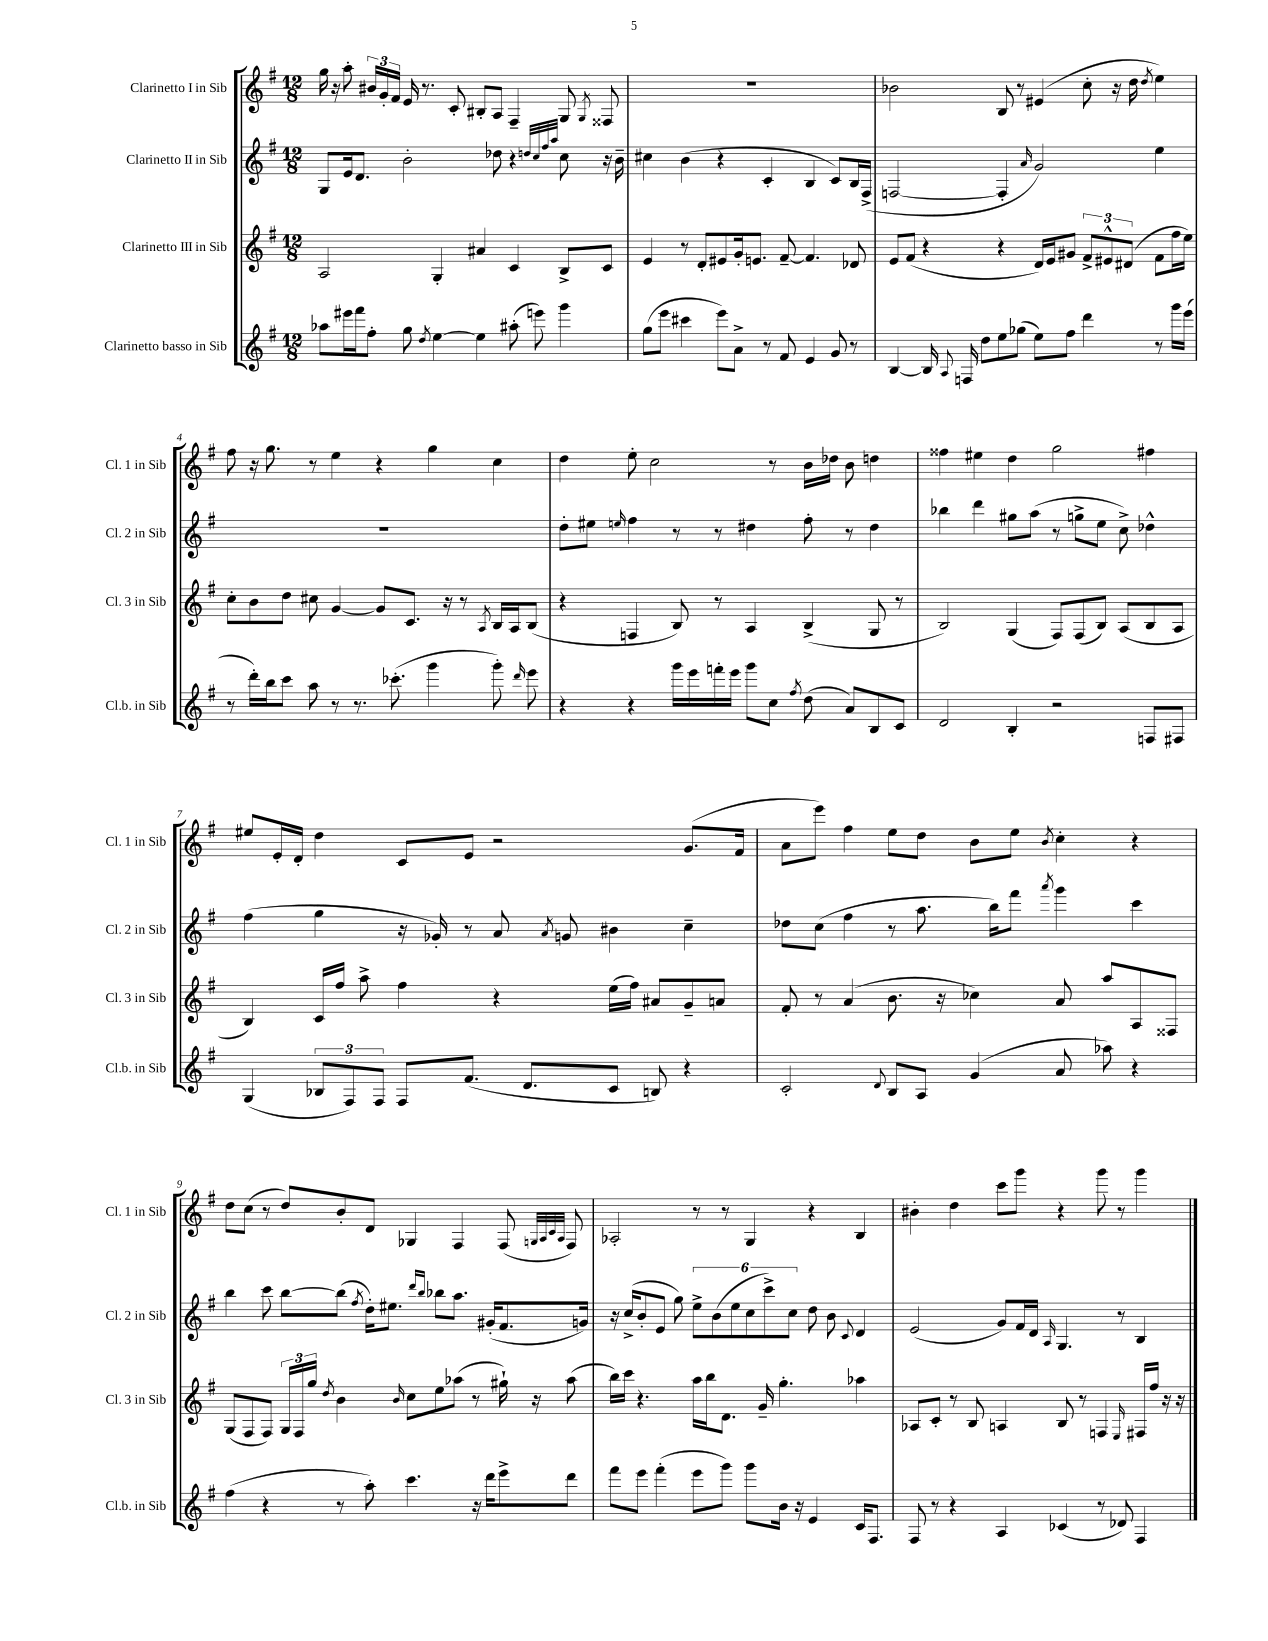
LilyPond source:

<<
\new StaffGroup <<
\new Staff = "s0" \with { instrumentName = "Clarinetto I in Sib" shortInstrumentName = "Cl. 1 in Sib" } {
    \clef treble \key g \major \numericTimeSignature \time 12/8
    \autoBeamOff g''16 r16 a''8-. \tuplet 3/2 { bis'16[ g'16-. fis'16] } e'16 r8. c'8-. bis8[-. a8] fis4-- g8 \acciaccatura { g8 } fisis8 |
    R1. |
    bes'2 b8 r8 eis'4( c''8-. r16 d''16 \acciaccatura { d''8 } e''4) |
    fis''8 r16 g''8. r8 e''4 r4 g''4 c''4 |
    d''4 e''8-. c''2 r8 b'16[ des''16] b'8 d''4 |
    fisis''4 eis''4 d''4 g''2 fis''4 |
    eis''8[ e'16-. d'16]-. d''4 c'8[ e'8] r2 g'8.[( fis'16] |
    a'8[ e'''8]) fis''4 e''8[ d''8] b'8[ e''8] \acciaccatura { b'8 } c''4-. r4 |
    d''8[ c''8]( r8 d''8[) b'8-. d'8] ges4 fis4 fis8( \grace { g32[ a32 c'32 a32] } fis8) |
    aes2-. r8 r8 g4 r4 b4 |
    bis'4-. d''4 c'''8[ g'''8] r4 g'''8 r8 g'''4 \bar "|." |
}
\new Staff = "s1" \with { instrumentName = "Clarinetto II in Sib" shortInstrumentName = "Cl. 2 in Sib" } {
    \clef treble \key g \major \numericTimeSignature \time 12/8
    \autoBeamOff g8[ e'16 d'8.] b'2-. des''8 r4 \grace { d''32[ c''32 fis''32 a''32] } c''8 r16 b'16-- |
    cis''4 b'4( r4 c'4-. b4 c'8[) b16 fis16]->( |
    f2~ f4-. \grace { a'16 } g'2) e''4 |
    R1. |
    d''8[-. eis''8] \grace { e''16 } fis''4 r8 r8 dis''4 fis''8-. r8 dis''4 |
    bes''4 d'''4 gis''8[ a''8]( r8 g''8[-> e''8] c''8->) des''4-^ |
    fis''4( g''4 r16 ges'16-.) r8 a'8 \acciaccatura { a'8 } g'8 bis'4 c''4-- |
    des''8[ c''8]( fis''4 r8 a''8. b''16[) fis'''8] \acciaccatura { a'''8 } g'''4 c'''4 |
    b''4 c'''8 b''8[~ b''8]( \acciaccatura { fis''8 } d''16[-.) eis''8.] \grace { d'''16[ b''16] } bes''8[ a''8.] gis'16[-.( fis'8. g'16]) |
    r16 c''16[->( b'8-. e'8] g''8) \tuplet 6/4 { e''8[-> b'8( e''8 c''8 c'''8->) c''8] } d''8 b'8 \appoggiatura { c'8 } d'4 |
    e'2( g'8[) fis'16 d'16] \grace { a16 } g4. r8 b4 \bar "|." |
}
\new Staff = "s2" \with { instrumentName = "Clarinetto III in Sib" shortInstrumentName = "Cl. 3 in Sib" } {
    \clef treble \key g \major \numericTimeSignature \time 12/8
    \autoBeamOff a2 g4-. ais'4 c'4 b8[-> c'8] |
    e'4 r8 d'8[-. eis'8 g'16-. e'8.] fis'8~-- fis'4. des'8 |
    e'8[ fis'8]( r4 r4 d'16[) e'16 gis'8] \tuplet 3/2 { fis'8[-> eis'8-^ dis'8]( } fis'8[ fis''16 e''16]) |
    c''8[-. b'8 d''8] cis''8 g'4~ g'8[ c'8.] r16 r8 \acciaccatura { a8 } b16[ a16 b8]( |
    r4 f4 b8) r8 a4 b4->( g8 r8 |
    b2) g4( fis8[) fis8( b8]) a8[( b8 a8] |
    b4) c'16[ fis''16] a''8-> fis''4 r4 e''16[( fis''16]) ais'8[ g'8-- a'8] |
    fis'8-. r8 a'4( b'8. r16 ces''4) a'8 a''8[ a8 fisis8] |
    g8[( fis8 fis8]) \tuplet 3/2 { g16[ fis16 g''16] } \acciaccatura { d''8 } b'4 \grace { b'16 } c''8[ e''8 aes''8]( r8 gis''16-!) r16 aes''8( |
    b''16[) c'''16] r4. a''16[ b''16 d'8.] g'16-- g''4.-. aes''4 |
    aes8[ c'8]-. r8 b8 a4 b8 r8 f4 \grace { e16 } fis16[ fis''16] r16 r16 \bar "|." |
}
\new Staff = "s3" \with { instrumentName = "Clarinetto basso in Sib" shortInstrumentName = "Cl.b. in Sib" } {
    \clef treble \key g \major \numericTimeSignature \time 12/8
    \autoBeamOff aes''8[ eis'''16 fis'''16 fis''8]-. g''8 \acciaccatura { d''8 } e''4~ e''4 ais''8-.( e'''8) g'''4 |
    g''8[( e'''8] cis'''4 e'''8[) a'8]-> r8 fis'8 e'4 g'8 r8 |
    b4~ b16 \appoggiatura { a8 } f16 d''8[ e''8 ges''8]( e''8[) fis''8] d'''4 r8 g'''16[ e'''16]( |
    r8 d'''16[-.) b''16 c'''8] a''8 r8 r8. ces'''8.-.( g'''4 g'''8-.) \grace { d'''16 } e'''8 |
    r4 r4 g'''16[ e'''16 f'''16-. e'''16] g'''8[ c''8] \acciaccatura { fis''8 } d''8( a'8[) b8 c'8] |
    d'2 b4-. r2 f8[ fis8] |
    g4( \tuplet 3/2 { bes8[ fis8) fis8] } fis8[ fis'8.]( d'8.[ c'8] b8) r4 |
    c'2-. \appoggiatura { d'8 } b8[ a8] g'4( a'8 aes''8) r4 |
    fis''4( r4 r8 a''8-.) c'''4. r16 d'''16[ e'''8-> d'''8] |
    fis'''8[ e'''8] fis'''4-.( e'''8[ g'''8]) g'''8[ b'16] r16 e'4 c'16[ fis8.] |
    fis8 r8 r4 a4 ces'4( r8 des'8) fis4 \bar "|." |
}
>>
>>
